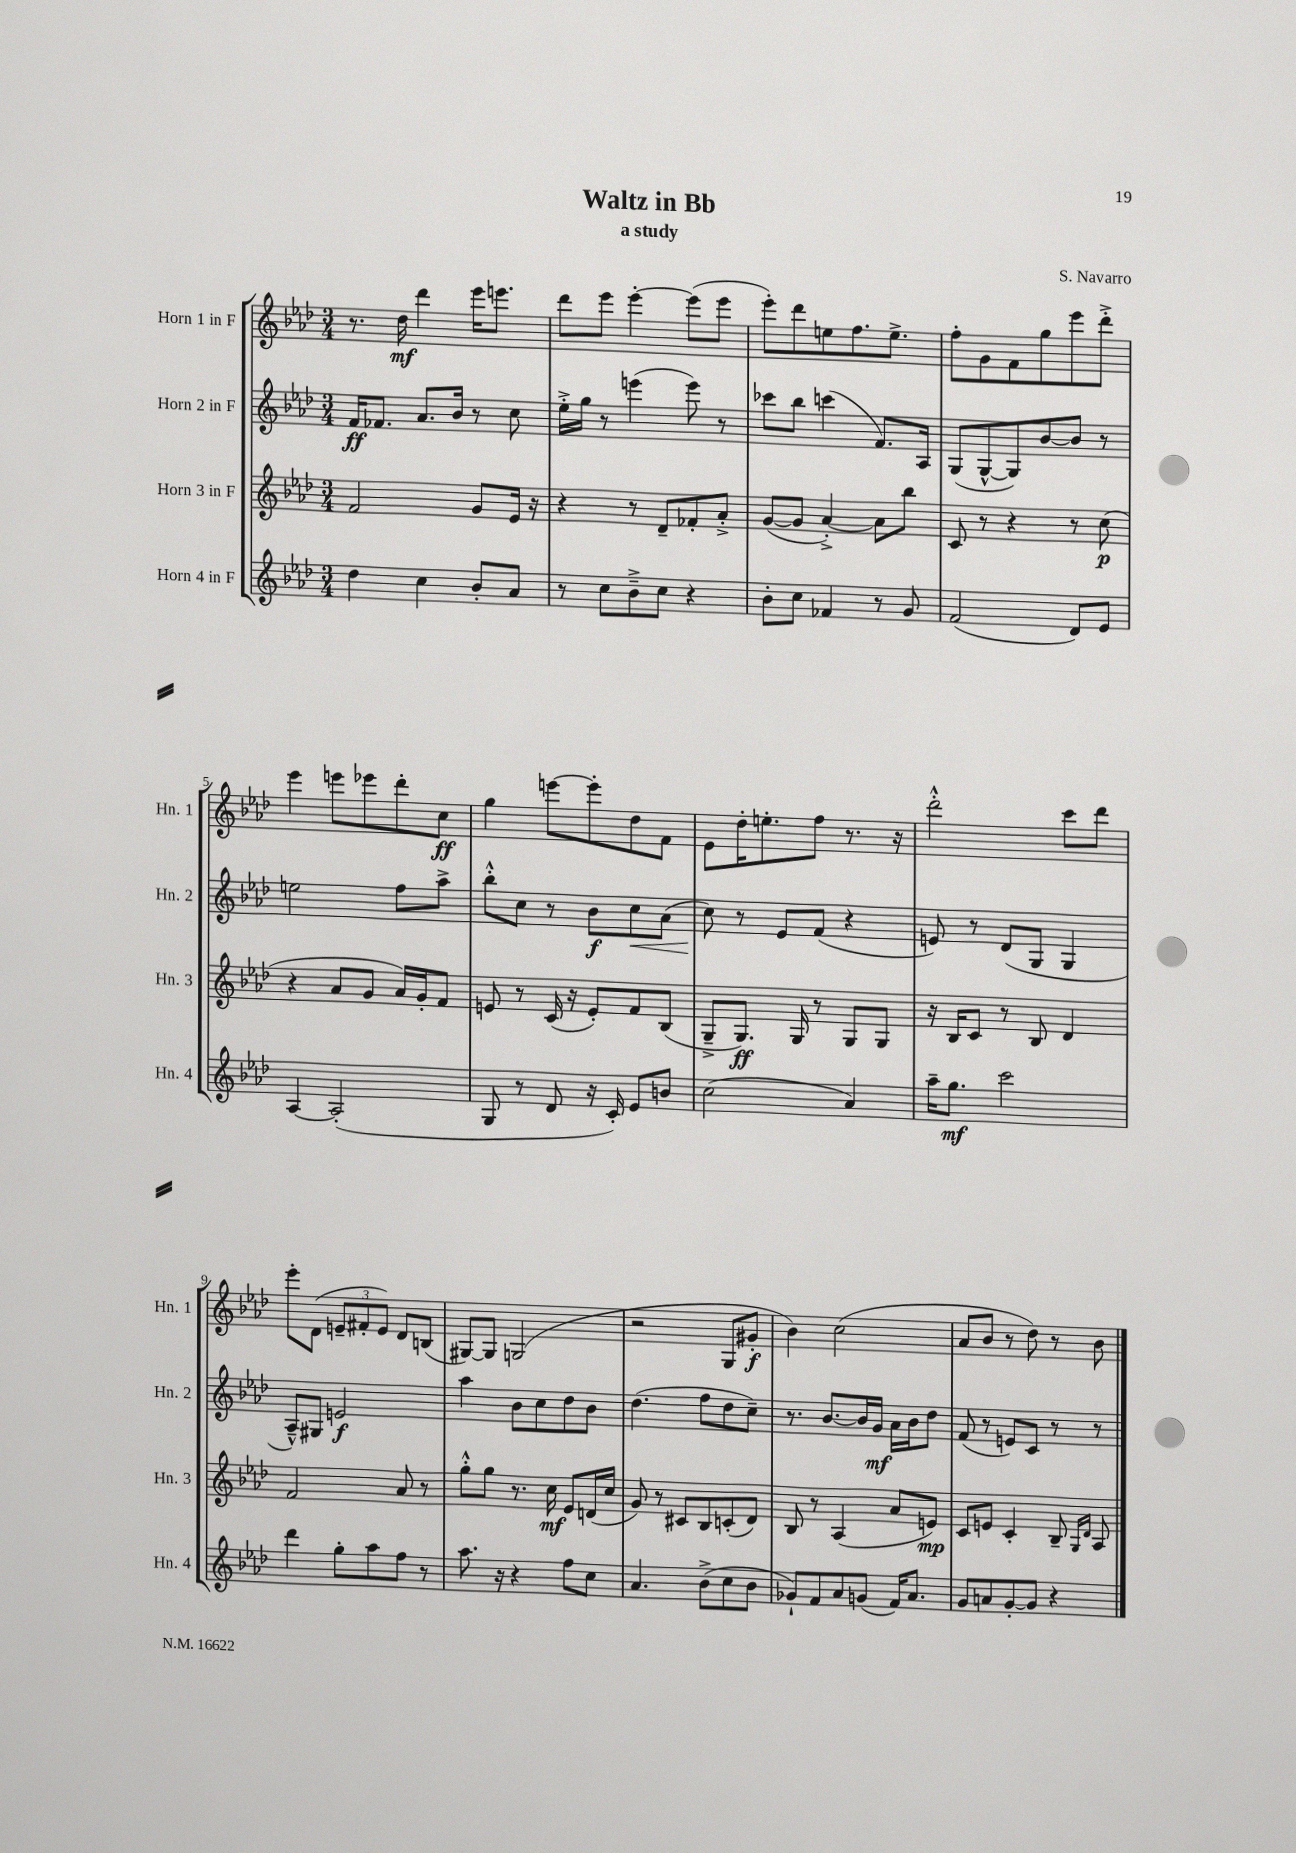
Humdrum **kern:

**kern	**dynam	**kern	**dynam	**kern	**dynam	**kern	**dynam
*part4	*part4	*part3	*part3	*part2	*part2	*part1	*part1
*staff4	*staff4	*staff3	*staff3	*staff2	*staff2	*staff1	*staff1
*I"Horn 4 in F	*	*I"Horn 3 in F	*	*I"Horn 2 in F	*	*I"Horn 1 in F	*
*I'Hn. 4	*	*I'Hn. 3	*	*I'Hn. 2	*	*I'Hn. 1	*
*clefG2	*	*clefG2	*	*clefG2	*	*clefG2	*
*k[b-e-a-d-]	*	*k[b-e-a-d-]	*	*k[b-e-a-d-]	*	*k[b-e-a-d-]	*
*M3/4	*	*M3/4	*	*M3/4	*	*M3/4	*
=1	=1	=1	=1	=1	=1	=1	=1
4dd-\	.	2f/	.	16f/KL	ff	8.r	.
.	.	.	.	8.f-X/J	.	.	.
.	.	.	.	.	.	16dd-\	mf
4cc\	.	.	.	8.a-/L	.	4ddd-\	.
.	.	.	.	16b-/Jk	.	.	.
8b-'/L	.	8g/L	.	8r	.	16eee-\KL	.
.	.	.	.	.	.	8.eeen\J	.
8a-/J	.	16e-/Jk	.	8cc\	.	.	.
.	.	16r	.	.	.	.	.
=2	=2	=2	=2	=2	=2	=2	=2
8r	.	4r	.	16ee-'^\LL	.	8ddd-\L	.
.	.	.	.	16gg\JJ	.	.	.
8cc\L	.	.	.	8r	.	8eee-\J	.
8b-~^\	.	8r	.	(4eeen\	.	[4eee-'\	.
8cc\J	.	8d-~/L	.	.	.	.	.
4r	.	8f-X'/	.	8eee\)	.	(8eee-\L]	.
.	.	8a-'^/J	.	8r	.	8eee-\J	.
=3	=3	=3	=3	=3	=3	=3	=3
8b-'\L	.	([8g/L	.	8ccc-X\L	.	8eee-'\L)	.
8cc\J	.	8g/J]	.	8bb-\J	.	8ddd-\	.
4f-X/	.	[4a-'^/)	.	(4cccn\	.	8een\	.
.	.	.	.	.	.	8.ff\	.
8r	.	8a-\L]	.	8.f/L)	.	.	.
.	.	.	.	.	.	8.ee^\J	.
8g/	.	8bb-\J	.	.	.	.	.
.	.	.	.	16A-/Jk	.	.	.
=4	=4	=4	=4	=4	=4	=4	=4
(2f/	.	8c/	.	(8G/L	.	8ff'\L	.
.	.	8r	.	[8G^^/	.	8g\	.
.	.	4r	.	8G/])	.	8f\	.
.	.	.	.	[8b-/	.	8gg\	.
8d-/L)	.	8r	.	8b-/J]	.	8eee-\	.
8e-/J	.	(8cc\	p	8r	.	8ddd-'^\J	.
!!LO:LB:g=z
=5	=5	=5	=5	=5	=5	=5	=5
[4A-/	.	4r	.	2een\	.	4eee-\	.
(2A-'/]	.	8a-/L	.	.	.	8eeen\L	.
.	.	8g/J	.	.	.	8eee-X\	.
.	.	16a-/LL)	.	8ff\L	.	8ddd-'\	.
.	.	16g'/J	.	.	.	.	.
.	.	8f/J	.	8aa-^\J	.	8cc\J	ff
=6	=6	=6	=6	=6	=6	=6	=6
8G/	.	8en/	.	8bb-'^^\L	.	4gg\	.
8r	.	8r	.	8cc\J	.	.	.
8d-/	.	(16c/	.	8r	.	[8eeen\L	.
.	.	16r	.	.	.	.	.
16r	.	8e'/L)	.	8b-\L	f	8eee'\]	.
16c'/)	.	.	.	.	.	.	.
!	!	!	!	!	!LO:HP:b	!	!
8e-/L	.	8f/	.	8cc\	<	8dd-\	.
8bn/J	.	(8B-/J	.	(8a-\J	.	8f\J	.
=7	=7	=7	=7	=7	=7	=7	=7
(2cc\	.	8G~^/L	.	8cc\)	.	8e-\L	.
.	.	8.G/J)	ff	8r	[	16dd-'\K	.
.	.	.	.	.	.	8.een'\	.
.	.	.	.	8e-/L	.	.	.
.	.	16G/	.	.	.	.	.
.	.	8r	.	(8f/J	.	8ff\J	.
4a-/)	.	8G/L	.	4r	.	8.r	.
.	.	8G/J	.	.	.	.	.
.	.	.	.	.	.	16r	.
=8	=8	=8	=8	=8	=8	=8	=8
16aa-~\KL	.	16r	.	8en/)	.	2ddd-'^^\	.
8.gg\J	mf	16B-/KL	.	.	.	.	.
.	.	8c/J	.	8r	.	.	.
2ccc\	.	8r	.	(8d-/L	.	.	.
.	.	8B-/	.	8G/J	.	.	.
.	.	4d-/	.	4G/	.	8ccc\L	.
.	.	.	.	.	.	8ddd-\J	.
!!LO:LB:g=z
=9	=9	=9	=9	=9	=9	=9	=9
4ddd-\	.	2f/	.	8A-~^^/L)	.	8eee-'\L	.
.	.	.	.	8G#X/J	.	(8d-\J	.
8gg'\L	.	.	.	2en/	f	12en~/L	.
.	.	.	.	.	.	12f#X'/	.
8aa-\	.	.	.	.	.	.	.
.	.	.	.	.	.	12e/J)	.
8ff\J	.	8a-/	.	.	.	8d-/L	.
8r	.	8r	.	.	.	(8Bn/J	.
=10	=10	=10	=10	=10	=10	=10	=10
8.aa-\	.	8gg'^^\L	.	4aa-\	.	[8G#X/L)	.
.	.	8gg\J	.	.	.	8G#/J]	.
16r	.	.	.	.	.	.	.
4r	.	8.r	.	8b-\L	.	(2Gn/	.
.	.	.	.	8cc\	.	.	.
.	.	16cc\	mf	.	.	.	.
8ff\L	.	8e-/L	.	8dd-\	.	.	.
8cc\J	.	(16dn/L	.	8b-\J	.	.	.
.	.	16cc/JJ	.	.	.	.	.
=11	=11	=11	=11	=11	=11	=11	=11
4.a-/	.	8g/)	.	(4.dd-\	.	2r	.
.	.	8r	.	.	.	.	.
.	.	8c#X/L	.	.	.	.	.
(8b-^\L	.	8B-/	.	8ff\L	.	.	.
8cc\	.	(8cn'/	.	8dd-\	.	8G/L	.
8b-\J	.	8d-/J)	.	8cc~\J)	.	8g#X'/J	f
=12	=12	=12	=12	=12	=12	=12	=12
8g-X`/L)	.	8B-/	.	8.r	.	4b-\)	.
8f/	.	8r	.	.	.	.	.
.	.	.	.	[8.b-/L	.	.	.
8a-/	.	(4A-/	.	.	.	(2cc\	.
(8gn/J	.	.	.	16b-/L]	.	.	.
.	.	.	.	16g/JJ	mf	.	.
16f/KL)	.	8a-/L	.	16a-\LL	.	.	.
8.a-/J	.	.	.	16b-\J	.	.	.
.	.	8en/J)	mp	8dd-\J	.	.	.
=13	=13	=13	=13	=13	=13	=13	=13
8g/L	.	8c/L	.	(8f/	.	8a-/L	.
8an/	.	8en/J	.	8r	.	8b-/J	.
[8g'/	.	4c'/	.	8en/L)	.	8r	.
8g/J]	.	.	.	8c/J	.	8dd-\)	.
4r	.	8B-~/	.	8r	.	8r	.
.	.	16qqG/LL	.	.	.	.	.
.	.	16qqd-/JJ	.	.	.	.	.
.	.	8A-/	.	8r	.	8b-\	.
==	==	==	==	==	==	==	==
*-	*-	*-	*-	*-	*-	*-	*-
